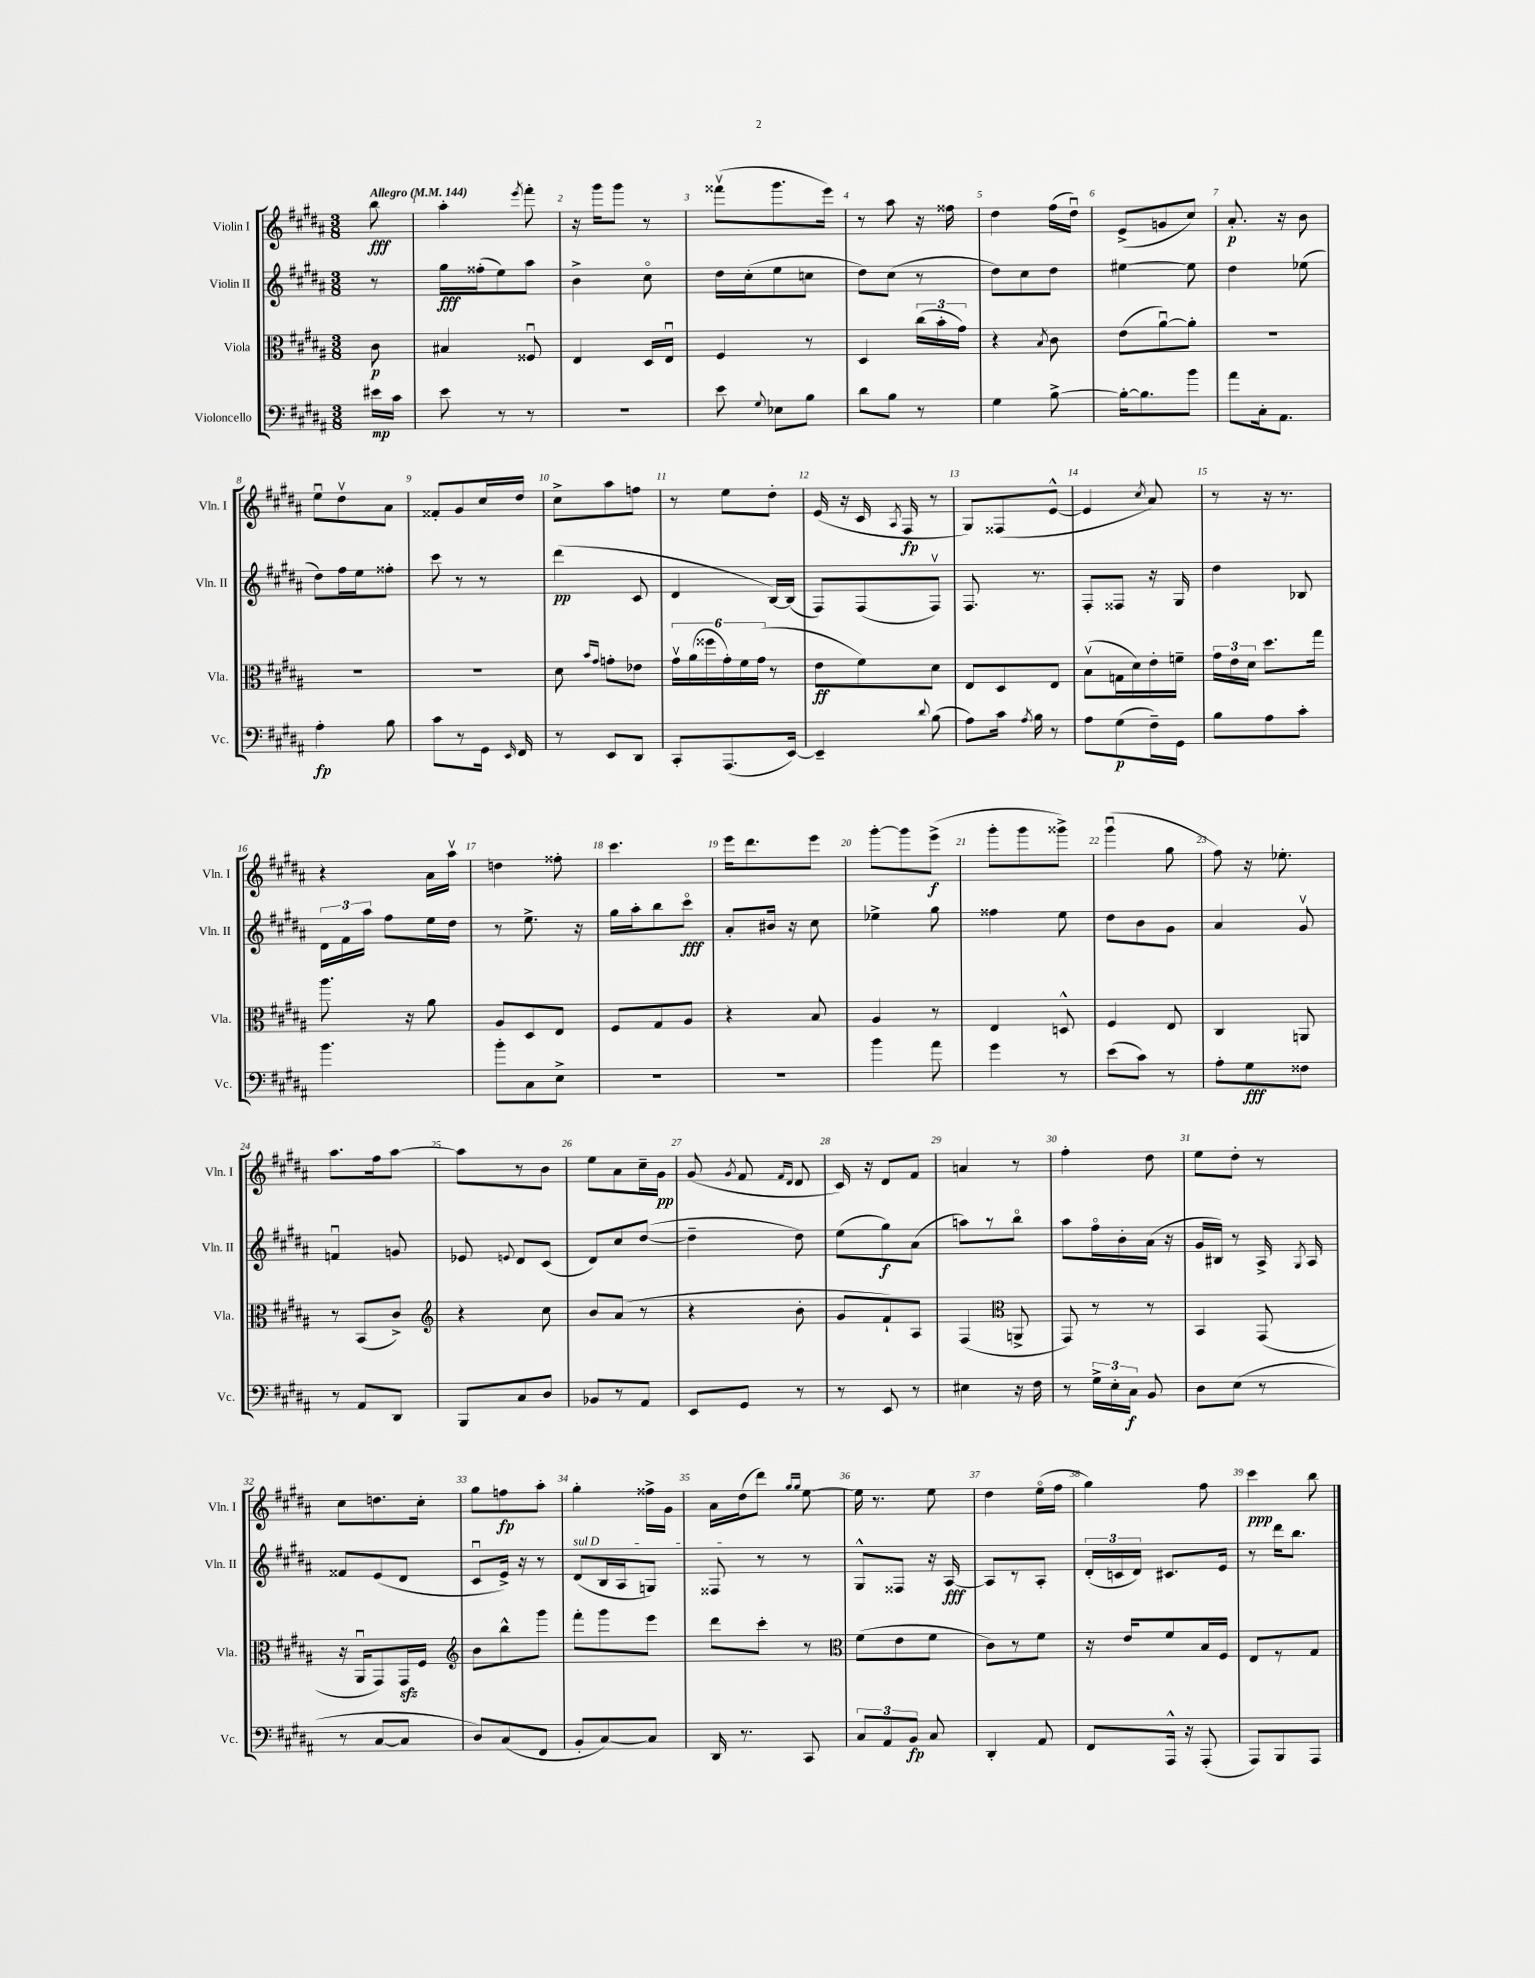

**kern	**dynam	**kern	**dynam	**kern	**dynam	**kern	**dynam
*part4	*part4	*part3	*part3	*part2	*part2	*part1	*part1
*staff4	*staff4	*staff3	*staff3	*staff2	*staff2	*staff1	*staff1
*I"Violoncello	*	*I"Viola	*	*I"Violin II	*	*I"Violin I	*
*I'Vc.	*	*I'Vla.	*	*I'Vln. II	*	*I'Vln. I	*
*clefF4	*	*clefC3	*	*clefG2	*	*clefG2	*
*k[f#c#g#d#a#]	*	*k[f#c#g#d#a#]	*	*k[f#c#g#d#a#]	*	*k[f#c#g#d#a#]	*
*M3/8	*	*M3/8	*	*M3/8	*	*M3/8	*
*MM144	*	*MM144	*	*MM144	*	*MM144	*
=	=	=	=	=	=	=	=
!	!	!	!	!	!	!LO:TX:a:B:t=Allegro	!
16e#X\LL	mp	8c#\	p	8r	.	8bb\	fff
16c#\JJ	.	.	.	.	.	.	.
=1	=1	=1	=1	=1	=1	=1	=1
8e\	.	4B#X/	.	16gg#\LL	fff	4aa#'\	.
.	.	.	.	(16ff##X'\J	.	.	.
8r	.	.	.	8ee\)	.	.	.
.	.	.	.	.	.	8qeee/	.
8r	.	8F##Xu/	.	8aa#\J	.	8fff#'\	.
=2	=2	=2	=2	=2	=2	=2	=2
4.r	.	4E/	.	4b^\	.	16r	.
.	.	.	.	.	.	16ggg#\KL	.
.	.	.	.	.	.	8ggg#\J	.
.	.	16D#/LL	.	8cc#\	.	8r	.
.	.	16Eu/JJ	.	.	.	.	.
=3	=3	=3	=3	=3	=3	=3	=3
8e\	.	4F#/	.	16dd#\LL	.	(8fff##Xv\L	.
.	.	.	.	(16cc#'\J	.	.	.
8qqG#/	.	.	.	.	.	.	.
8E-X\L	.	.	.	8ee\	.	8.ggg#\	.
8B\J	.	8r	.	8ccn\J	.	.	.
.	.	.	.	.	.	16eee\Jk)	.
=4	=4	=4	=4	=4	=4	=4	=4
8d#\L	.	4D#/	.	8dd#\L)	.	8r	.
8B\J	.	.	.	(8cc#\J	.	8aa#\	.
8r	.	(24cc#\LL	.	8r	.	16r	.
.	.	24b'\	.	.	.	.	.
.	.	.	.	.	.	16ff##X\	.
.	.	24g#\JJ)	.	.	.	.	.
=5	=5	=5	=5	=5	=5	=5	=5
4G#\	.	4r	.	8dd#\L)	.	4dd#\	.
.	.	.	.	8cc#\	.	.	.
.	.	8qB/	.	.	.	.	.
[8B^\	.	8c#\	.	8dd#\J	.	(16ff#\LL	.
.	.	.	.	.	.	16dd#u\JJ)	.
=6	=6	=6	=6	=6	=6	=6	=6
16B'\KL_	.	(8e\L	.	[4ee#X\	.	(8e^/L	.
8.B\]	.	.	.	.	.	.	.
.	.	[8a#u\)	.	.	.	8gn/	.
8b\J	.	8a#'\J]	.	8ee#\]	.	8cc#/J)	.
=7	=7	=7	=7	=7	=7	=7	=7
8a#\L	.	4.r	.	4dd#\	.	8.a#'/	p
16C#'\k	.	.	.	.	.	.	.
8.AA#\J	.	.	.	.	.	16r	.
.	.	.	.	(8ee-X\	.	8b\	.
!!LO:LB:g=z
=8	=8	=8	=8	=8	=8	=8	=8
4A#'\	fp	4.r	.	8dd#\L)	.	8eeu\L	.
.	.	.	.	16ff#\L	.	8dd#v\	.
.	.	.	.	16ee\J	.	.	.
8B\	.	.	.	8ff##X'\J	.	8a#\J	.
=9	=9	=9	=9	=9	=9	=9	=9
8c#\L	.	4.r	.	8ccc#\	.	8f##X'/L	.
8r	.	.	.	8r	.	8g#/	.
16GG#\Jk	.	.	.	8r	.	16cc#/L	.
16qqEE/	.	.	.	.	.	.	.
16FF#/	.	.	.	.	.	16dd#/JJ	.
=10	=10	=10	=10	=10	=10	=10	=10
8r	.	8d#\	.	(4ddd#\	pp	8cc#^\L	.
.	.	16qqb/LL	.	.	.	.	.
.	.	16qqg#/JJ	.	.	.	.	.
8EE/L	.	8gn'\L	.	.	.	8aa#\	.
8DD#/J	.	8e-X\J	.	8c#/	.	8ffn\J	.
=11	=11	=11	=11	=11	=11	=11	=11
8CC#'/L	.	24g#v\LL	.	4d#/	.	8r	.
.	.	(24a#\	.	.	.	.	.
.	.	24ff##X\	.	.	.	.	.
(8.AAA#/	.	24g#'\)	.	.	.	8ee\L	.
.	.	24f#\	.	.	.	.	.
.	.	(24g#\JJ	.	.	.	.	.
.	.	8r	.	[16B/LL)	.	8dd#'\J	.
[16EE/Jk)	.	.	.	(16B/JJ]	.	.	.
=12	=12	=12	=12	=12	=12	=12	=12
4EE~/]	.	8e\L	ff	8F#/L)	.	(16e/	.
.	.	.	.	.	.	16r	.
.	.	8f#\)	.	(8F#/	.	16c#/	.
.	.	.	.	.	.	8qA#/	.
.	.	.	.	.	.	16F#/	fp
8qqd#/	.	.	.	.	.	.	.
(8B\	.	8d#\J	.	8F#v/J)	.	8r	.
=13	=13	=13	=13	=13	=13	=13	=13
8A#\L)	.	8E/L	.	8.F#/	.	8G#/L)	.
16c#\Jk	.	8D#/	.	.	.	(8F##X/	.
8qA#/	.	.	.	.	.	.	.
16B\	.	.	.	8.r	.	.	.
8r	.	8E/J	.	.	.	[8e^^/J	.
=14	=14	=14	=14	=14	=14	=14	=14
8A#\L	.	(8Bv\L	.	8F#'/L	.	4e/]	.
(8G#\	p	16Gn\L	.	8F##X/J	.	.	.
.	.	16d#\)	.	.	.	.	.
.	.	.	.	.	.	8qcc#/	.
16F#~\L)	.	16e'\	.	16r	.	8a#/)	.
16GG#\JJ	.	16fn~\JJ	.	16G#/	.	.	.
=15	=15	=15	=15	=15	=15	=15	=15
8B\L	.	24g#\LL	.	4dd#\	.	8r	.
.	.	24e\	.	.	.	.	.
.	.	24d#\JJ	.	.	.	.	.
8A#\	.	8.dd#\L	.	.	.	16r	.
.	.	.	.	.	.	8.r	.
8c#'\J	.	.	.	8B-X/	.	.	.
.	.	16gg#\Jk	.	.	.	.	.
!!LO:LB:g=z
=16	=16	=16	=16	=16	=16	=16	=16
4.b\	.	8.aa#\	.	24d#\LL	.	4r	.
.	.	.	.	24f#\	.	.	.
.	.	.	.	24aa#\JJ	.	.	.
.	.	.	.	8ff#\L	.	.	.
.	.	16r	.	.	.	.	.
.	.	8a#\	.	16ee\L	.	16a#\LL	.
.	.	.	.	16dd#\JJ	.	16aa#v\JJ	.
=17	=17	=17	=17	=17	=17	=17	=17
8b'\L	.	8A#/L	.	8r	.	4ddn\	.
8C#\	.	8D#/	.	8.ee^\	.	.	.
8E^\J	.	8E/J	.	.	.	8ff##X'\	.
.	.	.	.	16r	.	.	.
=18	=18	=18	=18	=18	=18	=18	=18
4.r	.	8F#/L	.	16gg#\LL	.	4.ccc#\	.
.	.	.	.	16aa#'\J	.	.	.
.	.	8G#/	.	8bb\	.	.	.
.	.	8A#/J	.	8ccc#\J	fff	.	.
=19	=19	=19	=19	=19	=19	=19	=19
4.r	.	4r	.	8a#'/L	.	16eee\KL	.
.	.	.	.	.	.	8.ddd#\	.
.	.	.	.	16b#X/Jk	.	.	.
.	.	.	.	16r	.	.	.
.	.	8B/	.	8cc#\	.	8eee\J	.
=20	=20	=20	=20	=20	=20	=20	=20
4b\	.	4A#/	.	4ee-X^\	.	[8ggg#'\L	.
.	.	.	.	.	.	8ggg#\]	.
8a#\	.	8r	.	8gg#\	.	(8eee^\J	f
=21	=21	=21	=21	=21	=21	=21	=21
4g#\	.	4E/	.	4ff##X\	.	8ggg#'\L	.
.	.	.	.	.	.	8ggg#\	.
8r	.	8Dn^^/	.	8ee\	.	8ggg##X^\J)	.
=22	=22	=22	=22	=22	=22	=22	=22
(8e\L	.	4F#/	.	8dd#\L	.	(4ggg#u\	.
8c#\J)	.	.	.	8b\	.	.	.
8r	.	8E/	.	8g#\J	.	8gg#\	.
=23	=23	=23	=23	=23	=23	=23	=23
8A#'\L	.	4C#/	.	4a#/	.	8ff#\)	.
8G#\	fff	.	.	.	.	16r	.
.	.	.	.	.	.	8.ee-X'\	.
8F##X\J	.	8AAn/	.	8g#v/	.	.	.
!!LO:LB:g=z
=24	=24	=24	=24	=24	=24	=24	=24
8r	.	8r	.	4fnu/	.	8.aa#\L	.
8AA#/L	.	(8BB/L	.	.	.	.	.
.	.	.	.	.	.	16ff#\k	.
8DD#/J	.	8c#^/J)	.	8gn/	.	[8aa#\J	.
=25	=25	=25	=25	=25	=25	=25	=25
*	*	*clefG2	*	*	*	*	*
8BBB/L	.	4r	.	8e-X/	.	8aa#\L]	.
.	.	.	.	8qqen/	.	.	.
8C#/	.	.	.	8d#/L	.	8r	.
8D#/J	.	8cc#\	.	(8c#/J	.	8b\J	.
=26	=26	=26	=26	=26	=26	=26	=26
8BB-X/L	.	8b/L	.	8d#/L)	.	8ee\L	.
8r	.	(8a#/J	.	8cc#/	.	8a#\	.
8AA#/J	.	8r	.	([8dd#/J	.	16cc#~\L	.
.	.	.	.	.	.	16g#\JJ	pp
=27	=27	=27	=27	=27	=27	=27	=27
8EE/L	.	4r	.	4dd#~\]	.	(8g#/	.
.	.	.	.	.	.	8qg#/	.
8GG#/J	.	.	.	.	.	8f#/	.
.	.	.	.	.	.	16qqf#/LL	.
.	.	.	.	.	.	16qqd#/JJ	.
8r	.	8b'\	.	8dd#\)	.	8d#/	.
=28	=28	=28	=28	=28	=28	=28	=28
8r	.	8g#/L	.	(8ee\L	.	16c#/)	.
.	.	.	.	.	.	16r	.
8EE/	.	8f#`/)	.	8gg#\)	f	8d#/L	.
8r	.	8A#/J	.	(8a#\J	.	8f#/J	.
=29	=29	=29	=29	=29	=29	=29	=29
4E#X\	.	(4F#/	.	8aan\L)	.	4an/	.
.	.	.	.	8r	.	.	.
*	*	*clefC3	*	*	*	*	*
16r	.	8AAn^/	.	8bb\J	.	8r	.
16F#\	.	.	.	.	.	.	.
=30	=30	=30	=30	=30	=30	=30	=30
8r	.	8GG#/)	.	8aa#\L	.	4ff#'\	.
24G#^\LL	.	8r	.	16ff#\L	.	.	.
24E'\	.	.	.	.	.	.	.
.	.	.	.	16b'\	.	.	.
24C#\JJ	f	.	.	.	.	.	.
8BB/	.	8r	.	(16a#\JJ	.	8dd#\	.
.	.	.	.	16r	.	.	.
=31	=31	=31	=31	=31	=31	=31	=31
8D#\L	.	4BB/	.	16g#/LL	.	8ee\L	.
.	.	.	.	16B#X/JJ)	.	.	.
(8E\J	.	.	.	8r	.	8dd#'\J	.
8r	.	(8GG#/	.	16A#^/	.	8r	.
.	.	.	.	8qG#/	.	.	.
.	.	.	.	16A#/	.	.	.
!!LO:LB:g=z
=32	=32	=32	=32	=32	=32	=32	=32
8r	.	16r	.	8f##X/L	.	8cc#\L	.
.	.	16AA#u/KL	.	.	.	.	.
[8C#/L	.	8GG#/)	.	(8e/	.	8.ddn\	.
8C#/J]	.	16GG#zz/L	.	8d#/J	.	.	.
.	.	16F#/JJ	.	.	.	16cc#'\Jk	.
=33	=33	=33	=33	=33	=33	=33	=33
*	*	*clefG2	*	*	*	*	*
8D#/L)	.	8b\L	.	8c#u/L	.	8gg#\L	.
(8C#/	.	8bb^^\	.	16e^/Jk)	.	8ffn\	fp
.	.	.	.	16r	.	.	.
8FF#/J	.	8ggg#\J	.	8r	.	8aa#'\J	.
=34	=34	=34	=34	=34	=34	=34	=34
!	!	!	!	!LO:TX:a:i:t=sul D	!	!	!
8BB'/L	.	8fff#'\L	.	(8d#/L	.	4gg#'\	.
[8C#/)	.	8ggg#\	.	16B/L	.	.	.
.	.	.	.	16A#/J	.	.	.
8C#/J]	.	8eee\J	.	8Gn/J)	.	16ff##X^\LL	.
.	.	.	.	.	.	16g#\JJ	.
=35	=35	=35	=35	=35	=35	=35	=35
16DD#/	.	8ddd#\L	.	8F##X/	.	16a#\LL	.
8.r	.	.	.	.	.	(16dd#\J	.
.	.	8ccc#'\J	.	8r	.	8ddd#\J)	.
.	.	.	.	.	.	16qqgg#/LL	.
.	.	.	.	.	.	16qqgg#/JJ	.
8CC#/	.	8r	.	8r	.	[8ee\	.
=36	=36	=36	=36	=36	=36	=36	=36
*	*	*clefC3	*	*	*	*	*
12C#/L	.	(8f#\L	.	8G#^^/L	.	16ee\]	.
.	.	.	.	.	.	8.r	.
12AA#/	.	.	.	.	.	.	.
.	.	8e\	.	8F##X/J	.	.	.
12BB/J	fp	.	.	.	.	.	.
8C#/	.	8f#\J	.	16r	.	8ee\	.
.	.	.	.	[16A#/	fff	.	.
=37	=37	=37	=37	=37	=37	=37	=37
4DD#'/	.	8c#\L)	.	8A#/L]	.	4dd#\	.
.	.	8r	.	8r	.	.	.
8AA#/	.	8f#\J	.	8A#'/J	.	(16ee\LL	.
.	.	.	.	.	.	16ff#\JJ	.
=38	=38	=38	=38	=38	=38	=38	=38
8FF#/L	.	16r	.	(24d#'/LL	.	4gg#\)	.
.	.	.	.	24cn/	.	.	.
.	.	16e/KL	.	.	.	.	.
.	.	.	.	24d#/JJ)	.	.	.
16AAA#^^/Jk	.	8f#/	.	8.c#X/L	.	.	.
16r	.	.	.	.	.	.	.
(8AAA#'/	.	16B/L	.	.	.	8ff#\	.
.	.	16F#/JJ	.	16e/Jk	.	.	.
=39	=39	=39	=39	=39	=39	=39	=39
8AAA#/L)	.	8E/L	.	8r	.	4ccc#\	ppp
8BBB/	.	8r	.	16ddd#\KL	.	.	.
.	.	.	.	8.bb\J	.	.	.
8AAA#/J	.	8G#/J	.	.	.	8bb\	.
==	==	==	==	==	==	==	==
*-	*-	*-	*-	*-	*-	*-	*-
